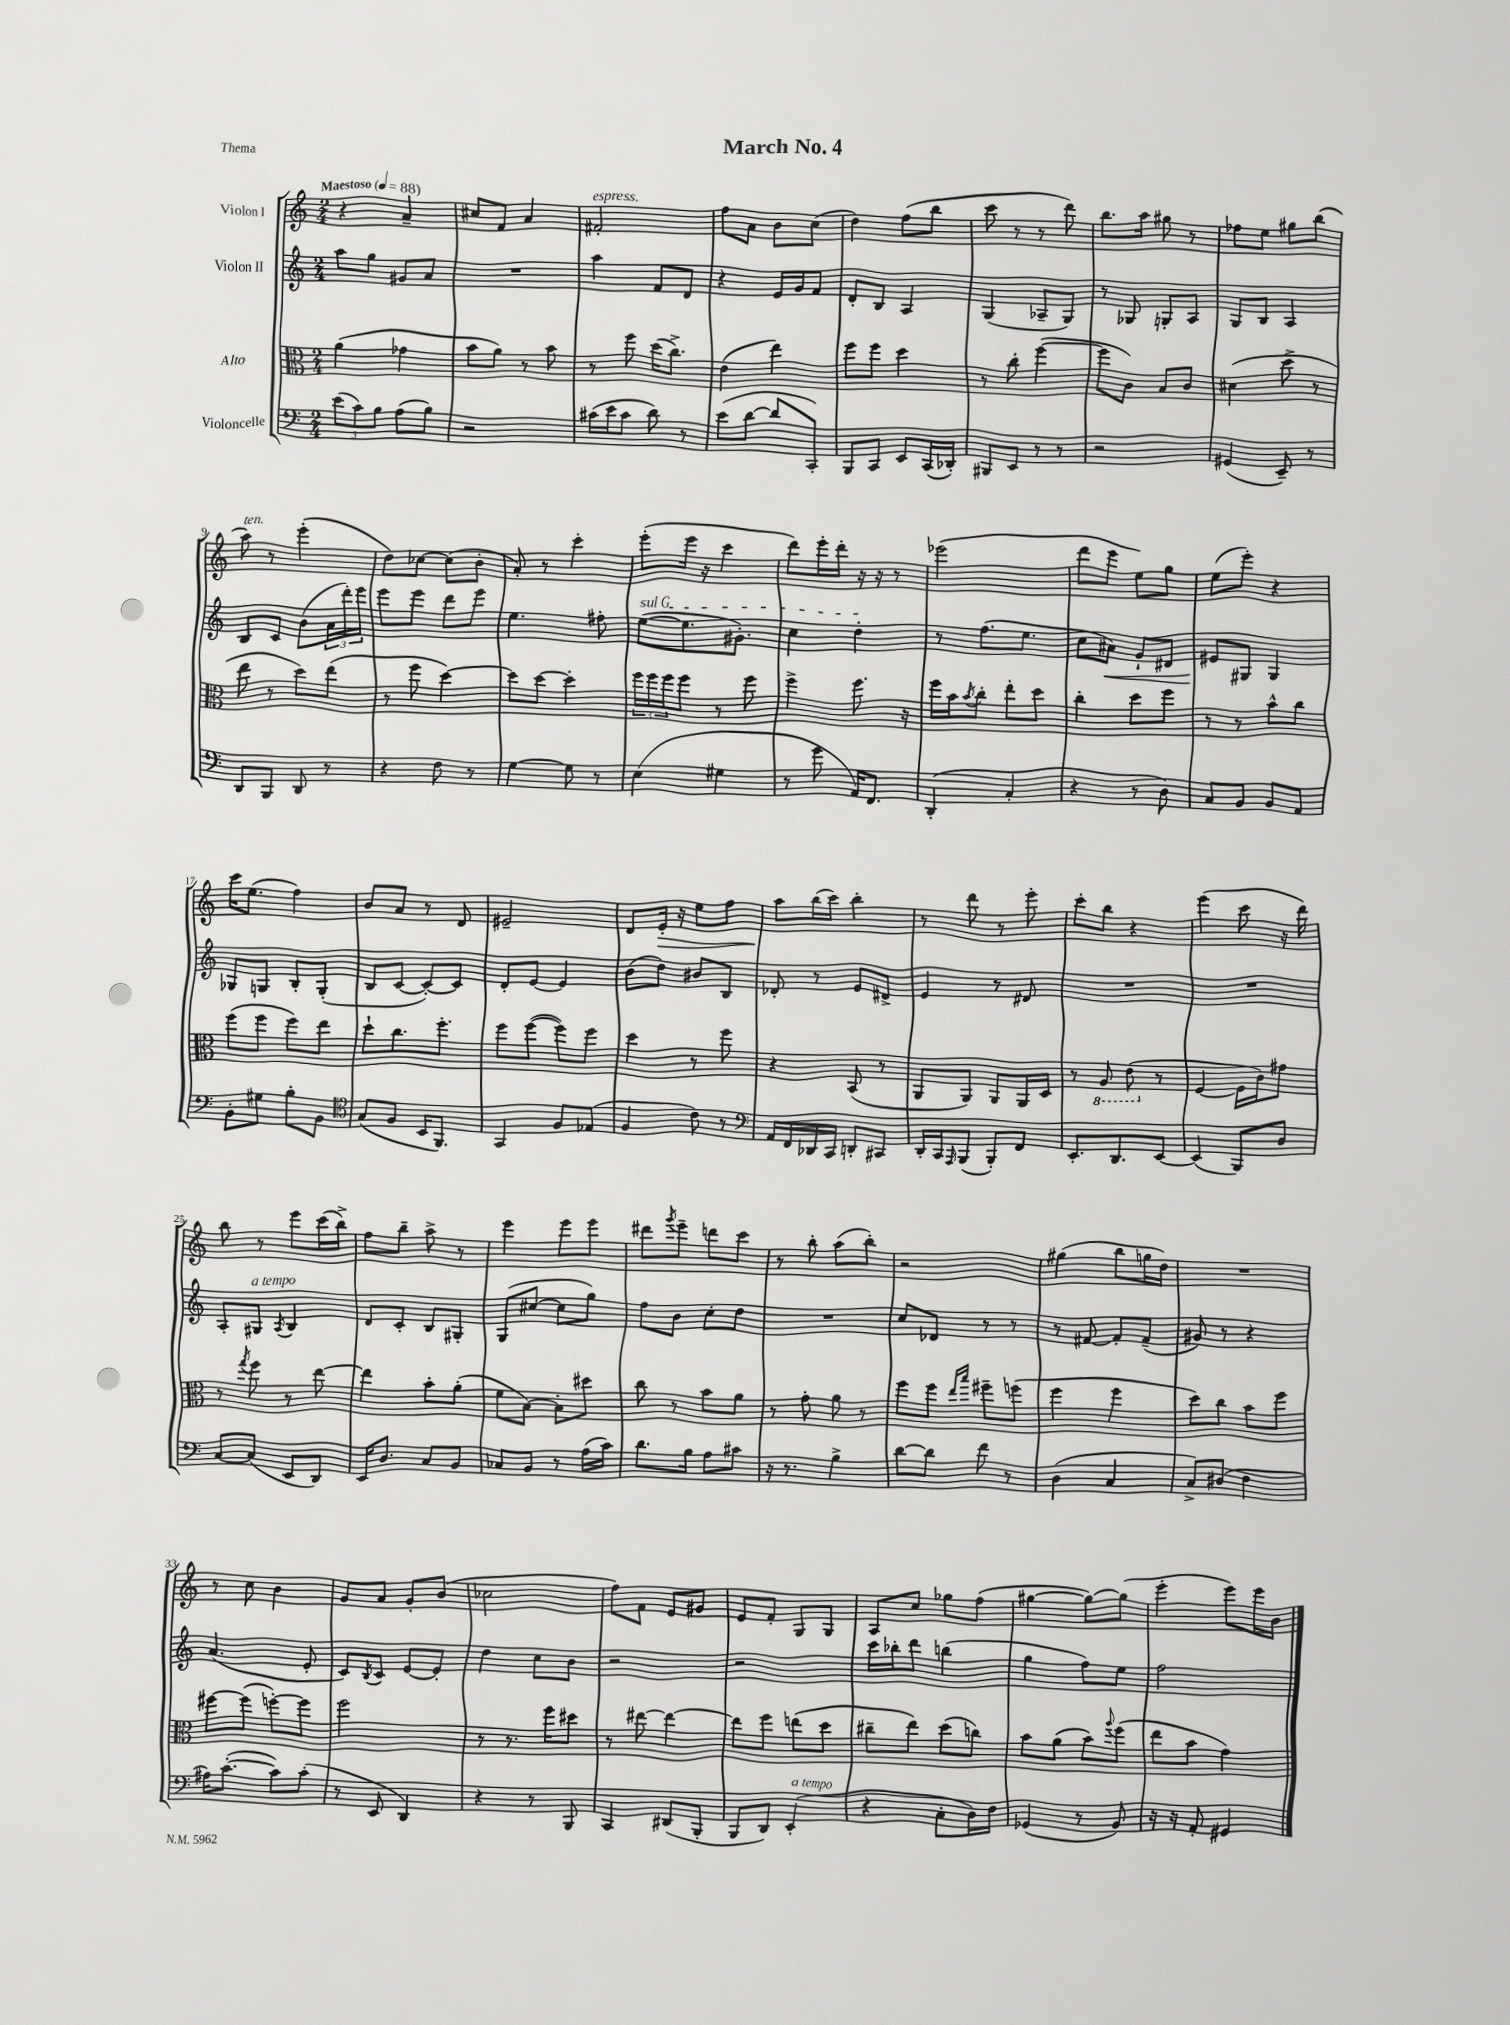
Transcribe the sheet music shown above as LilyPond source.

\header { title = "March No. 4" piece = "Thema" }
<<
\new StaffGroup <<
\new Staff = "s0" \with { instrumentName = "Violon I" } {
    \clef treble \key c \major \numericTimeSignature \time 2/4 \tempo "Maestoso" 4 = 88
    r4 a'4-- |
    cis''8 f'8 a'4 |
    fis'2-.^\markup { \italic "espress." } |
    f''8 a'8 b'8 c''8( |
    d''4) f''8( b''8 |
    c'''8 r8 r8 d'''8) |
    b''8. a''16 gis''8 r8 |
    fes''8 e''8 gis''8 b''8( |
    a''8^\markup { \italic "ten." }) r8 e'''4-.( |
    d''8) ces''8~ ces''8( b'8-. |
    a'8-.) r8 c'''4-. |
    e'''8-.( e'''16 r16 c'''4 |
    d'''8) e'''16-. d'''16-. r16 r16 r8 |
    ees'''2( |
    d'''8 e'''8 e''8) g''8 |
    e''8( e'''8-.) r4 |
    c'''16 e''8.( f''4) |
    b'8 a'8 r8 d'8 |
    eis'2-- |
    d'8 e'16-.\> r16 e''8 f''8 |
    a''8\! b''16( c'''16) b''4-. |
    r8 d'''8 r8 e'''8-. |
    c'''8-. b''8 r4 |
    e'''4( c'''8 r16 d'''16) |
    b''8 r8 e'''8 c'''16( b''16->) |
    f''8 b''8-- a''8-> r8 |
    e'''4 e'''8 e'''8 |
    dis'''8 \acciaccatura { g'''8 } e'''8-- d'''8 c'''8 |
    r8 b''8-. a''8( b''8-.) |
    r2 |
    gis''4( b''8 g''16 d''16) |
    R2 |
    r8 c''8 b'4 |
    g'8 a'8 g'8-. b'8( |
    ces''2 |
    f''8) f'8 e'8 gis'8 |
    e'8 f'8-. g8 g8 |
    a8 c''8 ges''8 f''8( |
    gis''4~ gis''8~) gis''8( |
    e'''4-. e'''8) e'''16 b'16 \bar "|." |
}
\new Staff = "s1" \with { instrumentName = "Violon II" } {
    \clef treble \key c \major \numericTimeSignature \time 2/4
    a''8 g''8 gis'8 a'8 |
    R2 |
    a''4 f'8 d'8 |
    r4 e'16 g'16 f'8 |
    d'8-. b8 a4 |
    g4( aes8-- g8) |
    r8 ges8 g8-. a8 |
    g8 b8 a4 |
    b8 c'8 b'8( \tuplet 3/2 { a'16 d'''16-.) e'''16 } |
    e'''8 e'''8 d'''8 e'''8 |
    e''4. fis''8-. |
    \once \override TextSpanner.bound-details.left.text = \markup { \italic "sul G" } e''8~\startTextSpan( e''8. gis'8.-.) |
    c''4 d''4-.\stopTextSpan |
    r8 f''8.( e''8. |
    c''8 ais'8\<) g'8-! dis'8 |
    eis'8\! gis8 gis4 |
    ges8 g8 b8-. g8-.( |
    b8 c'8~ c'8~-.) c'8 |
    d'8-. e'8~ e'4 |
    b'8( d''8) bis'8 b8 |
    des'8-. r8 e'8 dis'8-> |
    e'4 r8 dis'8 |
    R2 |
    R2 |
    a8-. gis8^\markup { \italic "a tempo" } \acciaccatura { a8 } b4 |
    d'8 c'8-. b8 gis8-. |
    g8( cis''8~ cis''8 g''8) |
    f''8 b'8 c''8-. d''8 |
    R2 |
    c''8 des'8 r8 r8 |
    r8 fis'8~ fis'8-. fis'8--( |
    gis'8) r8 r4 |
    a'4.( e'8-. |
    c'8) \acciaccatura { b8 } c'8 e'8~ e'8-. |
    d''4 c''8 b'8 |
    r2 |
    r2 |
    c'''16 bes''16-. d'''8 b''4( |
    g''4 f''8) e''8 |
    f''2 \bar "|." |
}
\new Staff = "s2" \with { instrumentName = "Alto" } {
    \clef alto \key c \major \numericTimeSignature \time 2/4
    a'4( ges'4 |
    b'8 a'8) r8 b'8 |
    r8 f''8 d''16( c''8.->) |
    e'4( e''4) |
    f''8 f''8 d''4 |
    r8 c''8-. f''4~( |
    f''8 c'8) b8 c'8 |
    dis'4( d''8-> r8 |
    e''8 r8 d''8) e''8( |
    r8 f''8 d''4~) |
    d''8 d''8~ d''4-. |
    \tuplet 3/2 { f''16 f''16 f''16 } f''8 r8 f''8 |
    f''4-> f''8. r16 |
    f''16 b'16 \acciaccatura { b'8 } c''8-. e''8-. d''8 |
    c''4-. d''8 f''8 |
    r8 r8 b'8-^ c''8 |
    f''8( f''8 f''8) e''8 |
    d''8-! c''8. f''8.-. |
    f''8 f''8~( f''8) f''8 |
    d''4 r8 f''8 |
    r4 b,8( r8 |
    a,8 a,8) a,8 a,16 d16 |
    r8 \ottava #-1 a,8 e8( \ottava #0 r8 |
    f4~ f16 c'16) gis'8 |
    r8 \acciaccatura { g''8 } f''8 r8 e''8~ |
    e''4 b'8-. a'8-.( |
    f'8 b8~) b8-. dis''8 |
    c''8 r8 b'8 a'8 |
    r8 g'8-. a'8 r8 |
    f''8 f''8 \grace { e''16 b''16 } fis''8-- f''8( |
    f''4 f''4 |
    d''8) c''8 b'8 f''8 |
    fis''8~ fis''8( f''8~-.) f''8 |
    f''2 |
    r8 r8. f''16 dis''8 |
    r8 eis''8~ eis''4~ |
    eis''8 f''8 e''8( d''8 |
    cis''8-- e''8) d''8( c''8) |
    b'8 a'8( b'8) \appoggiatura { a''8 } f''8( |
    e''8 b'8 g'4) \bar "|." |
}
\new Staff = "s3" \with { instrumentName = "Violoncelle" } {
    \clef bass \key c \major \numericTimeSignature \time 2/4
    \tuplet 3/2 { e'8( c'8) b8 } a8( b8) |
    r2 |
    cis'16( e'16 cis'8 d'8) r8 |
    e'8( d'8~ d'8 c,8-.) |
    b,,8 c,8 e,8 c,16( des,16-.) |
    bis,,8 e,8 r8 r8 |
    r2 |
    gis,4( e,8--) r8 |
    d,8 b,,8 d,8 r8 |
    r4 f8 r8 |
    g4~ g8 r8 |
    e4( gis4 |
    r8 g'8 a,16) f,8. |
    d,4-.( c4-. |
    r4 r8 d8) |
    c8 b,8 b,8 a,8 |
    b,8-. gis8 b8-. b,8 |
    \clef tenor g8( f8 b,16 f,8.) |
    g,4 f8 ees8( |
    f4 c'8) r8 |
    \clef bass a,16 f,16 des,16 c,16 d,8-. cis,8 |
    d,16-. c,16 \grace { a,,16 } b,,8( b,,8-.) f,8 |
    e,8.-. d,8. e,8~ |
    e,4( b,,8) d8 |
    c8~ c8( e,8 d,8) |
    e,16 d8. c8 b,8 |
    ces8 b,8 r8 a16( c'16) |
    d'8. b16 a8 cis'8 |
    r16 r8. b4-> |
    d'8~ d'8 f'8 r8 |
    d4( c4 |
    c8->) dis8( f4 |
    ais16) c'8.~-.( c'8) c'8-.( |
    r8 e,8 d,4) |
    r4 r8 b,,8 |
    c,4 dis,8( b,,8-. |
    b,,8 d,8) e,4-.^\markup { \italic "a tempo" }( |
    r4 c8-. d16) f16 |
    ges,4( r8 b,8) |
    r16 r16 a,8-. gis,4 \bar "|." |
}
>>
>>
